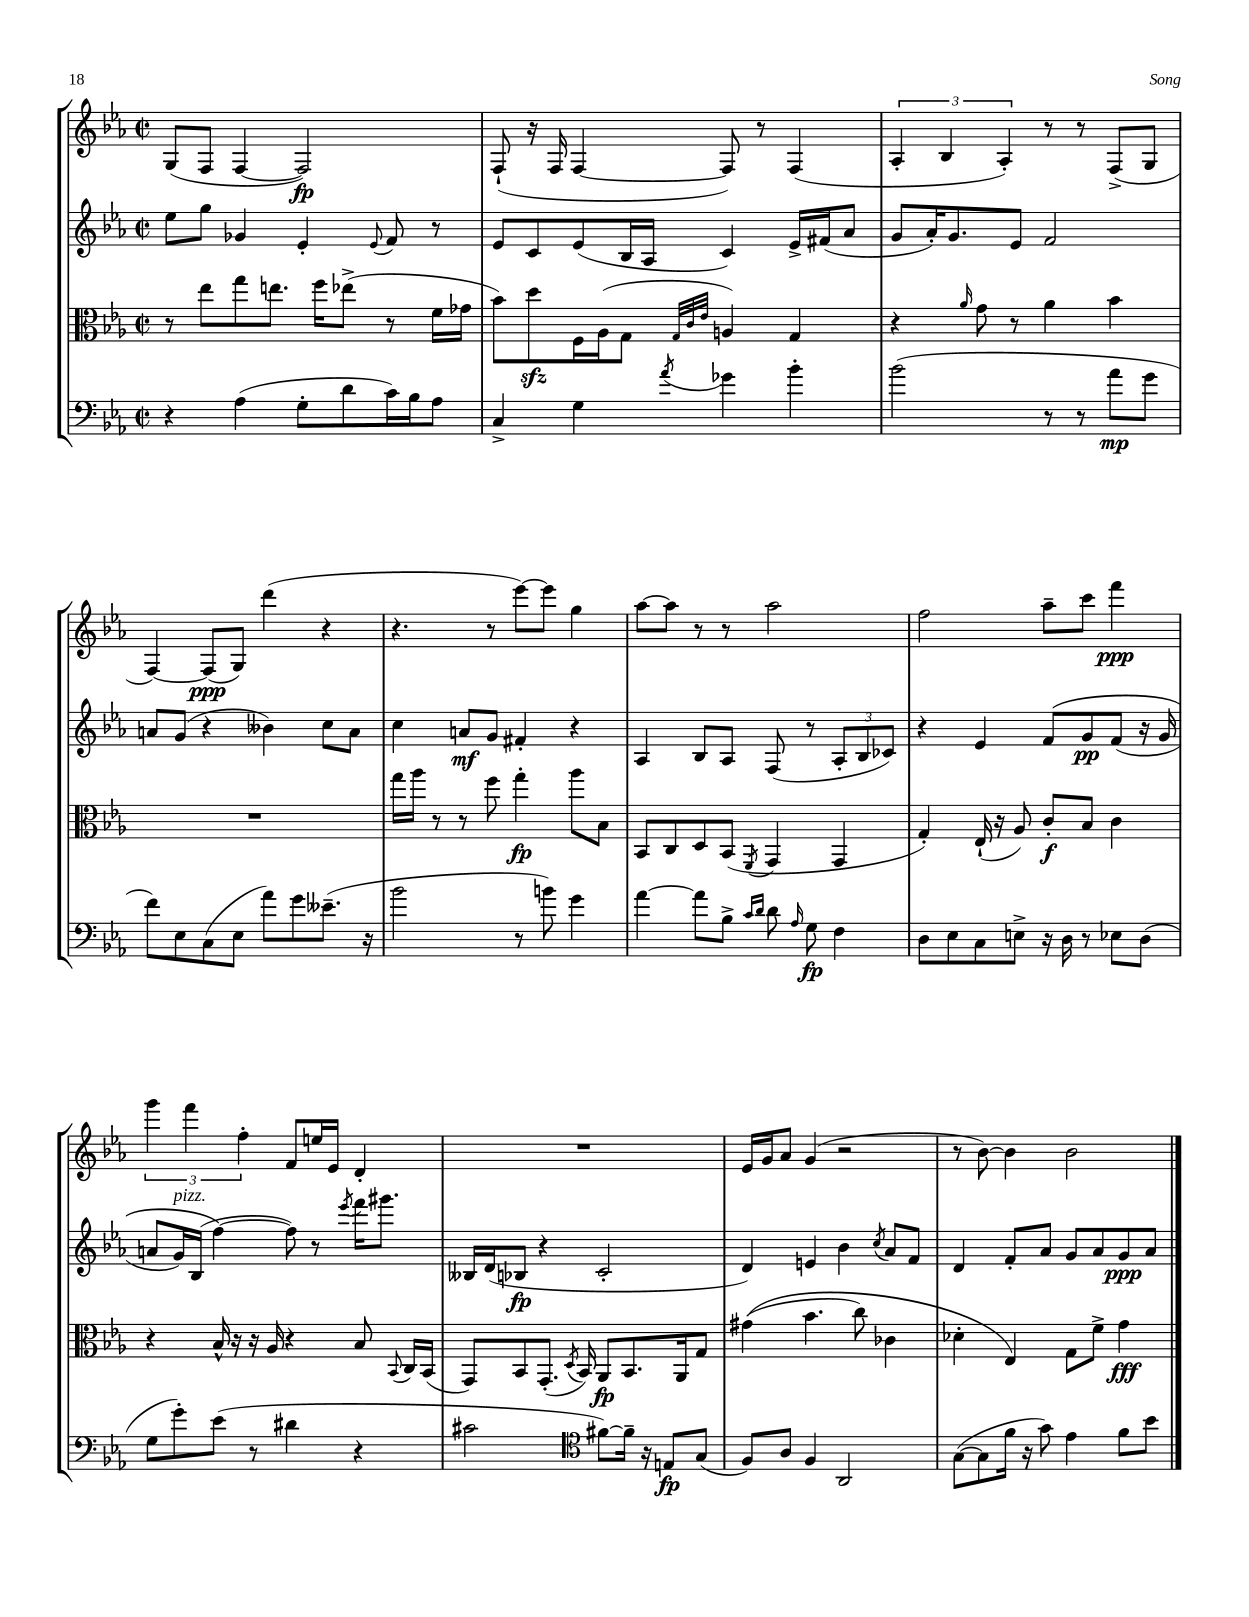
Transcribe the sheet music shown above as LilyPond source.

<<
\new StaffGroup <<
\new Staff = "s0" {
    \clef treble \key ees \major \defaultTimeSignature \time 2/2
    \autoBeamOff g8[( f8] f4~ f2\fp) |
    f8-!( r16 f16 f4~ f8) r8 f4( |
    \tuplet 3/2 { aes4-. bes4 aes4-.) } r8 r8 f8[->( g8] |
    f4~) f8[\ppp( g8]) d'''4( r4 |
    r4. r8 ees'''8[~) ees'''8] g''4 |
    aes''8[~ aes''8] r8 r8 aes''2 |
    f''2 aes''8[-- c'''8] f'''4\ppp |
    \tuplet 3/2 { g'''4 f'''4 f''4-. } f'8[ e''16 ees'16] d'4-. |
    R1 |
    ees'16[ g'16 aes'8] g'4( r2 |
    r8 bes'8~) bes'4 bes'2 \bar "|." |
}
\new Staff = "s1" {
    \clef treble \key ees \major \defaultTimeSignature \time 2/2
    \autoBeamOff ees''8[ g''8] ges'4 ees'4-. \appoggiatura { ees'8 } f'8 r8 |
    ees'8[ c'8 ees'8( bes16 aes16] c'4) ees'16[-> fis'16( aes'8] |
    g'8[ aes'16-.) g'8. ees'8] f'2 |
    a'8[ g'8]( r4 beses'4) c''8[ a'8] |
    c''4 a'8[\mf g'8] fis'4-. r4 |
    aes4 bes8[ aes8] f8( r8 \tuplet 3/2 { aes8[-. bes8 ces'8]) } |
    r4 ees'4 f'8[\( g'8\pp f'8]( r16 g'16 |
    a'8[ g'16^\markup { \italic "pizz." }) bes16]( f''4~\) f''8) r8 \acciaccatura { ees'''8 } f'''16[ gis'''8.] |
    beses16[ d'16( bes8]\fp r4 c'2-. |
    d'4) e'4 bes'4 \acciaccatura { c''8 } aes'8[ f'8] |
    d'4 f'8[-. aes'8] g'8[ aes'8 g'8\ppp aes'8] \bar "|." |
}
\new Staff = "s2" {
    \clef alto \key ees \major \defaultTimeSignature \time 2/2
    \autoBeamOff r8 ees''8[ g''8 e''8.] f''16[ ees''8]->( r8 f'16[ ges'16] |
    bes'8[) d''8\sfz f16 aes16( g8] \grace { g32[ c'32 ees'32] } a4) g4 |
    r4 \grace { aes'16 } g'8 r8 aes'4 bes'4 |
    R1 |
    g''16[ aes''16] r8 r8 f''8 g''4-.\fp aes''8[ bes8] |
    bes,8[ c8 d8 bes,8]( \acciaccatura { f,8 } g,4 g,4 |
    g4-.) ees16-!( r16 aes8) c'8[-.\f bes8] c'4 |
    r4 bes16-^ r16 r16 aes16 r4 bes8 \appoggiatura { bes,8 } c16[ bes,16]( |
    g,8[) bes,8 g,8.]-.( \acciaccatura { d8 } bes,16) aes,8[\fp bes,8. aes,16 g8] |
    gis'4(\( bes'4. c''8) ces'4 |
    des'4-. ees4\) g8[ f'8]-> g'4\fff \bar "|." |
}
\new Staff = "s3" {
    \clef bass \key ees \major \defaultTimeSignature \time 2/2
    \autoBeamOff r4 aes4( g8[-. d'8 c'16) bes16 aes8] |
    c4-> g4 \acciaccatura { aes'8 } ges'4 bes'4-. |
    bes'2( r8 r8 aes'8[\mp g'8] |
    f'8[) ees8 c8( ees8] aes'8[) g'8 eeses'8.]--( r16 |
    bes'2 r8 b'8) g'4 |
    aes'4~ aes'8[ bes8]-> \grace { c'16[ d'16] } d'8 \grace { aes16 } g8\fp f4 |
    d8[ ees8 c8 e8]-> r16 d16 r8 ees8[ d8]( |
    g8[ g'8-.) ees'8]( r8 dis'4 r4 |
    cis'2 \clef tenor fis'8[~) fis'16]-- r16 e8[\fp g8]( |
    f8[) aes8] f4 aes,2 |
    g8[~( g8 f'16] r16 g'8) ees'4 f'8[ bes'8] \bar "|." |
}
>>
>>
\layout { \context { \Score \remove "Bar_number_engraver" } }
